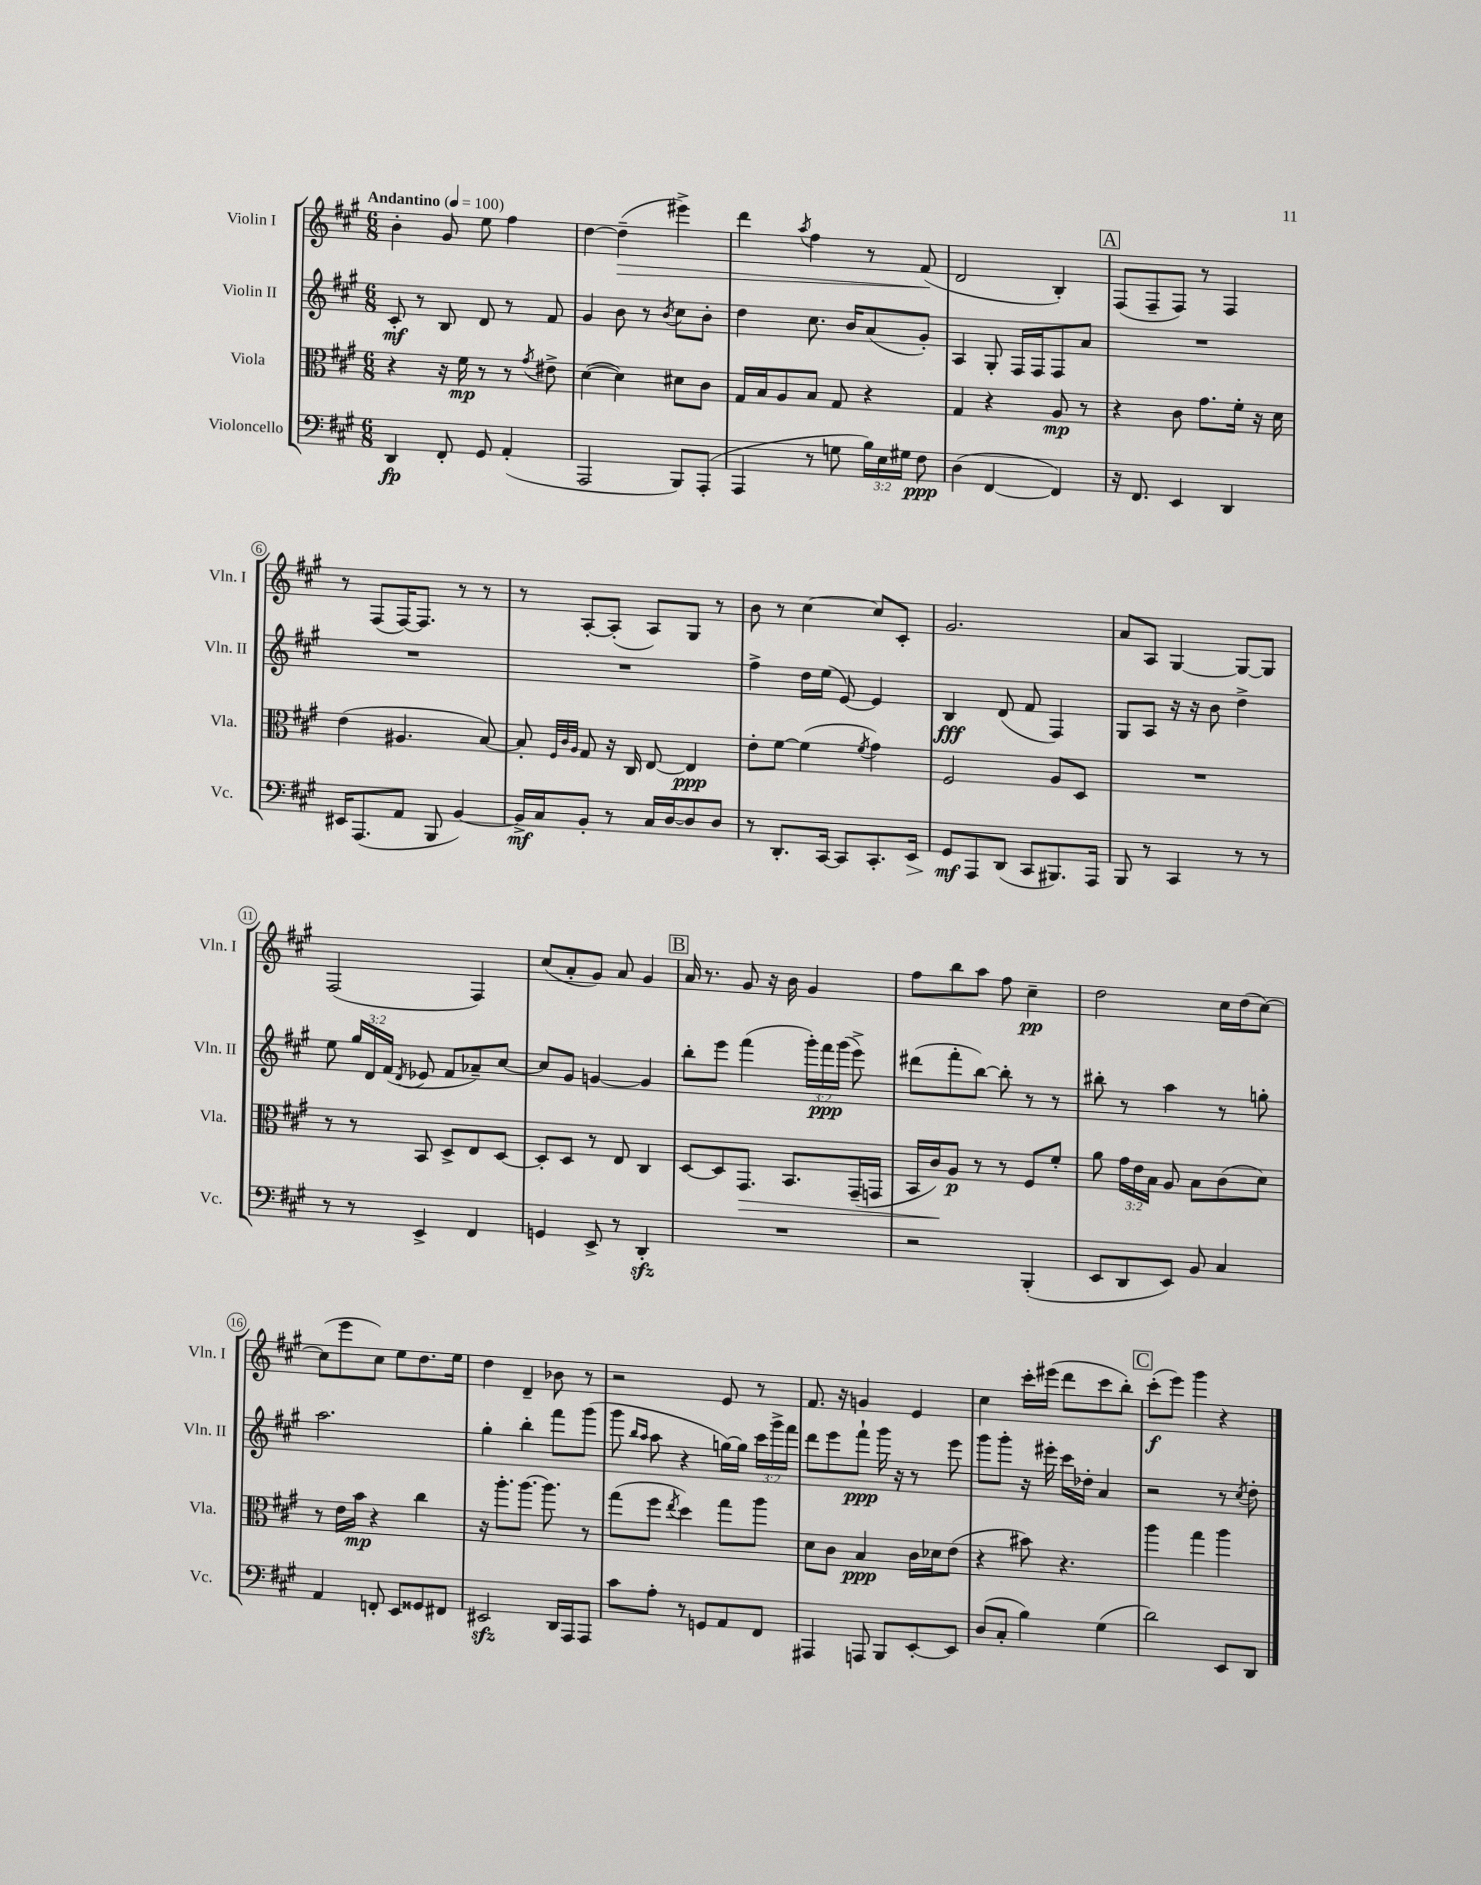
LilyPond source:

<<
\new StaffGroup <<
\new Staff = "s0" \with { instrumentName = "Violin I" shortInstrumentName = "Vln. I" } {
    \clef treble \key a \major \numericTimeSignature \time 6/8 \tempo "Andantino" 4 = 100
    \autoBeamOff b'4-. gis'8 e''8 fis''4 |
    d''4~ d''4--\>( eis'''4->) |
    d'''4 \acciaccatura { a''8 } fis''4 r8 fis'8\!( |
    d'2 b4-.) |
    \mark \markup { \box "A" } fis8[( fis8-- fis8]) r8 fis4 |
    r8 fis8[( fis16~) fis8.] r8 r8 |
    r8 a8[~-. a8]-.( a8[) gis8] r8 |
    b'8 r8 cis''4~ cis''8[ cis'8]-. |
    gis'2. |
    a'8[ a8] gis4~ gis8[~ gis8] |
    fis2( fis4) |
    cis''8[( a'8-. gis'8]) a'8 gis'4 |
    \mark \markup { \box "B" } a'16 r8. gis'8 r16 b'16 gis'4 |
    fis''8[ b''8 a''8] fis''8 cis''4--\pp |
    d''2 cis''16[ d''16( cis''8]~) |
    cis''8[( e'''8 cis''8]) e''8[ d''8. e''16] |
    d''4 d'4-- bes'8 r8 |
    r2 e'8 r8 |
    fis'8. r16 g'4 e'4 |
    cis''4 cis'''16[-. eis'''16]( d'''8[ cis'''8 b''8]-.) |
    \mark \markup { \box "C" } cis'''8[-.\f( e'''8]) gis'''4 r4 \bar "|." |
}
\new Staff = "s1" \with { instrumentName = "Violin II" shortInstrumentName = "Vln. II" } {
    \clef treble \key a \major \numericTimeSignature \time 6/8 \override Staff.TupletNumber.text = #tuplet-number::calc-fraction-text
    \autoBeamOff cis'8-.\mf r8 b8 d'8 r8 fis'8 |
    gis'4 b'8 r8 \acciaccatura { b'8 } cis''8[ b'8]-. |
    d''4 cis''8. b'16[ a'8( gis'8]-.) |
    a4 gis8-. fis16[ fis16 fis8 a'8] |
    \mark \markup { \box "A" } R2. |
    R2. |
    R2. |
    fis''4-> d''16[ e''16]( e'8~) e'4 |
    b4\fff d'8( fis'8 fis4) |
    gis8[ a8] r16 r16 b'8 d''4-> |
    e''8 \tuplet 3/2 { gis''16[ d'16 fis'16]( } \acciaccatura { d'8 } ees'8 fis'8[ aes'8--) cis''8]~ |
    cis''8[ gis'8] g'4~ g'4 |
    \mark \markup { \box "B" } b''8[-. e'''8] fis'''4( \tuplet 3/2 { gis'''16[-.) fis'''16\ppp gis'''16]( } e'''8->) |
    dis'''8[( fis'''8-. b''8]~) b''8-. r8 r8 |
    bis''8-. r8 a''4 r8 g''8-. |
    a''2. |
    gis''4-. b''4-. fis'''8[ gis'''8]( |
    gis'''8 \grace { b''16[ a''16] } a''8 r4 g''16[~) g''16] \tuplet 3/2 { cis'''16[ gis'''16-> fis'''16] } |
    d'''8[ e'''8 fis'''8]-!\ppp gis'''16 r16 r8 e'''8 |
    gis'''8[ gis'''8]-. r16 eis'''16-. cis'''16[ des''16]-. a'4 |
    \mark \markup { \box "C" } r2 r8 \acciaccatura { cis''8 } d''8-. \bar "|." |
}
\new Staff = "s2" \with { instrumentName = "Viola" shortInstrumentName = "Vla." } {
    \clef alto \key a \major \numericTimeSignature \time 6/8 \override Staff.TupletNumber.text = #tuplet-number::calc-fraction-text
    \autoBeamOff r4 r16 fis'16\mp r8 r8 \acciaccatura { gis'8 } eis'8-> |
    d'4~( d'4) dis'8[ cis'8] |
    gis16[ b16 a8 b8] gis8 r4 |
    gis4 r4 a8\mp r8 |
    \mark \markup { \box "A" } r4 cis'8 gis'8.[ fis'16]-. r16 d'16 |
    e'4( ais4. b8~) |
    b8-. \grace { fis32[ cis'32 a32] } gis8 r16 cis16 e8~ e4\ppp |
    e'8[-. fis'8]~ fis'4( \acciaccatura { fis'8 } gis'4) |
    fis2 a8[ d8] |
    R2. |
    r8 r8 b,8 d8[-> e8 d8]~ |
    d8[-. d8] r8 e8 cis4 |
    \mark \markup { \box "B" } d8[~ d8 gis,8.]\> b,8.[ gis,16--( g,16] |
    b,16[ cis'16\!) a8]\p r8 r8 fis8[ fis'8]-. |
    a'8 \tuplet 3/2 { gis'16[ e'16 b16] } a8 b8[ cis'8( d'8]) |
    r8 e'16[ b'16]\mp r4 cis''4 |
    r16 a''8.[-. a''8.]~ a''8. r8 |
    gis''8[( fis''8] \acciaccatura { e''8 } d''4) gis''8[ a''8] |
    d'8[ cis'8] b4\ppp cis'16[ des'16 e'8]( |
    r4 bis'8) r4. |
    \mark \markup { \box "C" } a''4 gis''4 a''4 \bar "|." |
}
\new Staff = "s3" \with { instrumentName = "Violoncello" shortInstrumentName = "Vc." } {
    \clef bass \key a \major \numericTimeSignature \time 6/8 \override Staff.TupletNumber.text = #tuplet-number::calc-fraction-text
    \autoBeamOff d,4\fp fis,8-. gis,8 a,4-.( |
    a,,2 b,,8[) a,,8]-.( |
    a,,4 r8 g8 \tuplet 3/2 { b16[) e16 gis16] } fis8\ppp |
    d4( fis,4~ fis,4) |
    \mark \markup { \box "A" } r16 fis,8. e,4 d,4 |
    eis,16[ a,,8.( a,8] b,,8 b,4~) |
    b,16[->\mf cis16 b,8]-. r8 cis16[ d16~ d8 d8] |
    r8 d,8.[-. cis,16]~ cis,8[ cis,8.-. e,16]\> |
    gis,8[\mf\! a,,8 d,8]( cis,8[ bis,,8.) a,,16] |
    b,,8 r8 cis,4 r8 r8 |
    r8 r8 e,4-> fis,4 |
    g,4 e,8-> r8 d,4-.\sfz |
    \mark \markup { \box "B" } R2. |
    r2 b,,4-.( |
    e,8[ d,8 e,8]) b,8 cis4 |
    a,4 f,8-. e,8[ gisis,8 fis,8] |
    eis,2\sfz d,16[ a,,16 a,,8] |
    cis'8[ a8]-. r8 g,8[ a,8 fis,8] |
    ais,,4 a,,8 b,,8[ e,8~-. e,8] |
    d8[( cis8]-. b4) gis4( |
    \mark \markup { \box "C" } d'2) e,8[ d,8] \bar "|." |
}
>>
>>
\layout { \context { \Score \override BarNumber.stencil = #(make-stencil-circler 0.1 0.3 ly:text-interface::print) } }
